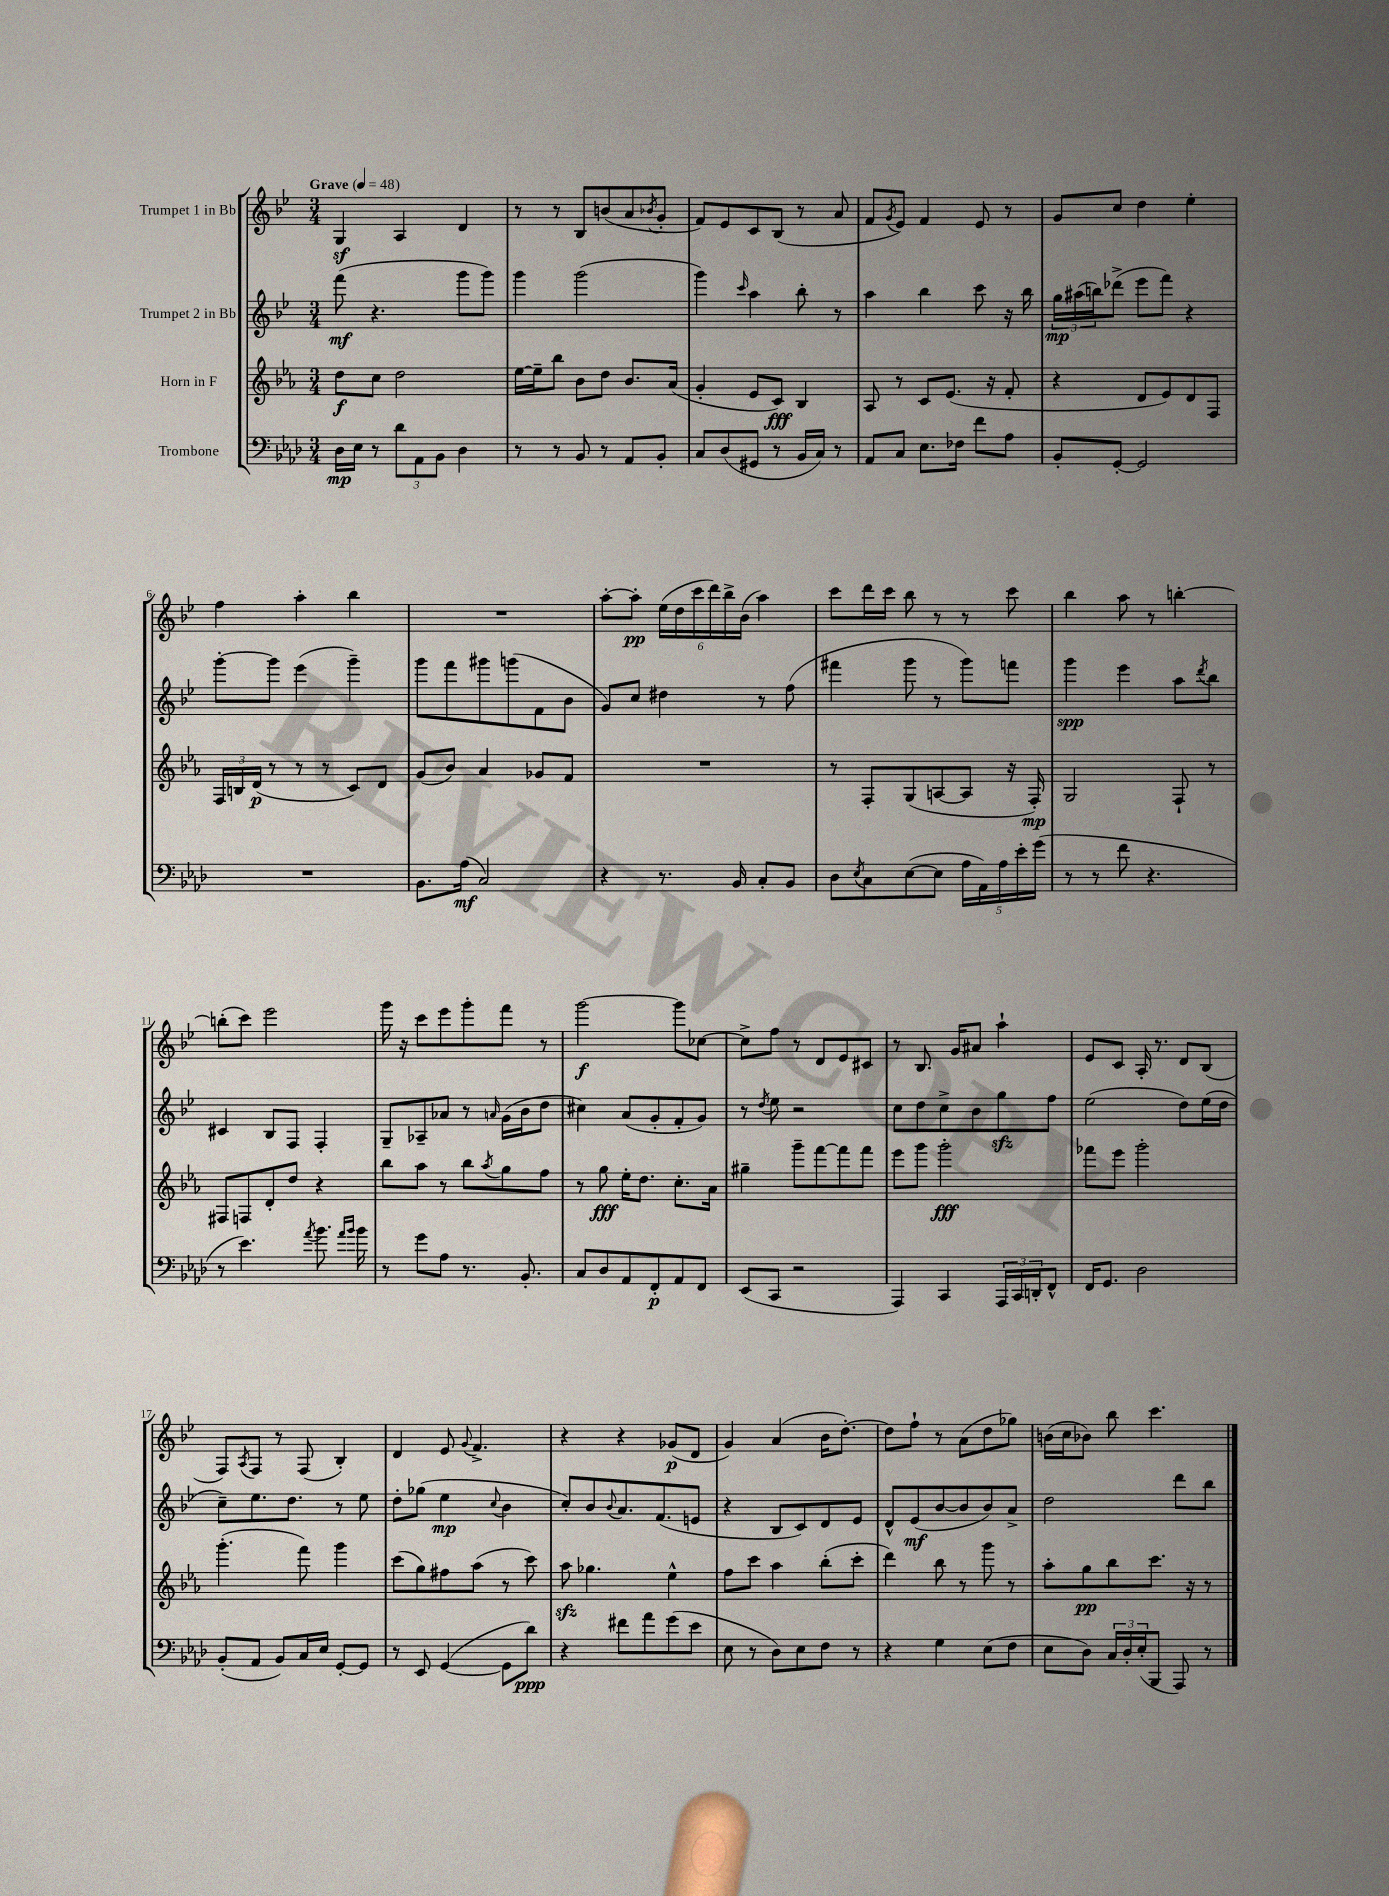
<<
\new StaffGroup <<
\new Staff = "s0" \with { instrumentName = "Trumpet 1 in Bb" } {
    \clef treble \key bes \major \numericTimeSignature \time 3/4 \tempo "Grave" 4 = 48
    g4\sf a4 d'4 |
    r8 r8 bes8 b'8( a'8 \acciaccatura { bes'8 } g'8-. |
    f'8) ees'8 c'8 bes8( r8 a'8 |
    f'8 \acciaccatura { g'8 } ees'8) f'4 ees'8 r8 |
    g'8 c''8 d''4 ees''4-. |
    f''4 a''4-. bes''4 |
    R2. |
    a''8~-. a''8-.\pp \tuplet 6/4 { ees''16( d''16 c'''16 d'''16) bes''16-> bes'16( } a''4) |
    c'''8 d'''16 c'''16 bes''8 r8 r8 c'''8 |
    bes''4 a''8 r8 b''4~-. |
    b''8-.( c'''8) ees'''2 |
    g'''16 r16 c'''8 ees'''8 g'''8-. f'''8 r8 |
    g'''2~\f g'''8 ces''8~ |
    ces''8-> f''8 r8 d'8 ees'8 cis'8 |
    r8 bes8. g'16 ais'8 a''4-! |
    ees'8 c'8 a16-. r8. d'8 bes8( |
    f8) \acciaccatura { a8 } f8 r8 f8( bes4-.) |
    d'4 ees'8 \appoggiatura { g'8 } f'4.-> |
    r4 r4 ges'8\p( d'8 |
    g'4) a'4( bes'16 d''8.~-.) |
    d''8 f''8-! r8 a'8( d''8 ges''8) |
    b'16( c''16 bes'8) bes''8 c'''4. \bar "|." |
}
\new Staff = "s1" \with { instrumentName = "Trumpet 2 in Bb" } {
    \clef treble \key bes \major \numericTimeSignature \time 3/4
    f'''8\mf( r4. g'''8 g'''8) |
    g'''4 g'''2( |
    g'''4) \grace { c'''16 } a''4 bes''8-. r8 |
    a''4 bes''4 c'''8 r16 bes''16 |
    \tuplet 3/2 { g''16\mp ais''16( b''16) } des'''8->( ees'''8 f'''8) r4 |
    g'''8~-. g'''8 ees'''4( g'''4--) |
    g'''8 f'''8 gis'''8 g'''8( f'8 bes'8 |
    g'8) c''8 dis''4 r8 f''8( |
    fis'''4 g'''8 r8 g'''8) f'''8 |
    g'''4\spp ees'''4 a''8 \acciaccatura { d'''8 } bes''8 |
    cis'4 bes8 f8 f4-. |
    g8-- aes8-- aes'8 r8 \grace { a'16 } g'16( bes'16 d''8 |
    cis''4) a'8( g'8-. f'8-. g'8) |
    r8 \acciaccatura { d''8 } ees''8 r2 |
    c''8 d''8 c''8-> bes'8 g''8\sfz f''8 |
    ees''2( d''8) ees''16( d''16 |
    c''8--) ees''8. d''8. r8 ees''8 |
    d''8-. ges''8( ees''4\mp \appoggiatura { c''8 } bes'4 |
    c''8-.) bes'8 \appoggiatura { bes'8 } a'8. f'8.( e'8 |
    r4 bes8 c'8) d'8 ees'8 |
    d'8-^ ees'8\mf( bes'8~ bes'8 bes'8) a'8-> |
    d''2 d'''8 bes''8 \bar "|." |
}
\new Staff = "s2" \with { instrumentName = "Horn in F" } {
    \clef treble \key ees \major \numericTimeSignature \time 3/4
    d''8\f c''8 d''2 |
    ees''16~ ees''16-- bes''8 bes'8 d''8 bes'8. aes'16( |
    g'4-. ees'8 c'8\fff) bes4 |
    aes8 r8 c'8 ees'8.( r16 f'8-. |
    r4 d'8 ees'8) d'8 f8 |
    \tuplet 3/2 { f16 b16 d'16\p( } r8 r8 r8 c'8) d'8 |
    g'8( bes'8) aes'4 ges'8 f'8 |
    R2. |
    r8 f8-. g8( a8~ a8 r16 f16-.\mp) |
    g2 f8-! r8 |
    fis8 f8 d'8-. d''8 r4 |
    bes''8 aes''8 r8 bes''8 \acciaccatura { aes''8 } g''8 f''8 |
    r8 g''8\fff ees''16-. d''8. c''8.-. aes'16 |
    gis''4-- g'''8-- f'''8~ f'''8 f'''8 |
    ees'''8 g'''8 g'''2-.\fff |
    fes'''8 ees'''8 g'''2-. |
    g'''4.-.( f'''8) g'''4 |
    c'''8( g''8) fis''8 aes''8( r8 c'''8) |
    aes''8\sfz ges''4. ees''4-^ |
    f''8 c'''8 aes''4 bes''8-.( c'''8-. |
    d'''4) bes''8 r8 g'''8 r8 |
    aes''8-. g''8\pp bes''8 c'''8. r16 r8 \bar "|." |
}
\new Staff = "s3" \with { instrumentName = "Trombone" } {
    \clef bass \key aes \major \numericTimeSignature \time 3/4
    des16\mp ees16 r8 \tuplet 3/2 { des'8 aes,8 bes,8 } des4 |
    r8 r8 bes,8 r8 aes,8 bes,8-. |
    c8 des8( gis,8 r8 bes,16 c16) r8 |
    aes,8 c8 ees8. fes16 f'8 aes8 |
    bes,8-. g,8~-. g,2 |
    R2. |
    bes,8. aes16\mf( c2) |
    r4 r8. bes,16 c8-. bes,8 |
    des8 \acciaccatura { ees8 } c8 ees8~( ees8 \tuplet 5/4 { aes16 aes,16) aes16 ees'16-. g'16( } |
    r8 r8 f'8 r4. |
    r8 ees'4.) \acciaccatura { aes'8 } bes'8. \grace { aes'16 bes'16 } bes'16 |
    r8 g'8 aes8 r8. bes,8.-. |
    c8 des8 aes,8 f,8-.\p aes,8 f,8 |
    ees,8( c,8 r2 |
    aes,,4) c,4 \tuplet 3/2 { aes,,16 c,16 d,16-. } f,8-^ |
    f,16 g,8. des2 |
    bes,8-.( aes,8 bes,8) c16 ees16 g,8~-. g,8 |
    r8 ees,8 g,4~( g,8 des'8\ppp) |
    r4 fis'8 aes'8 g'8( ees'8 |
    ees8 r8 des8) ees8 f8 r8 |
    r4 g4 ees8( f8 |
    ees8 des8) \tuplet 3/2 { c16 des16-. ees16-.( } bes,,8 aes,,8) r8 \bar "|." |
}
>>
>>
